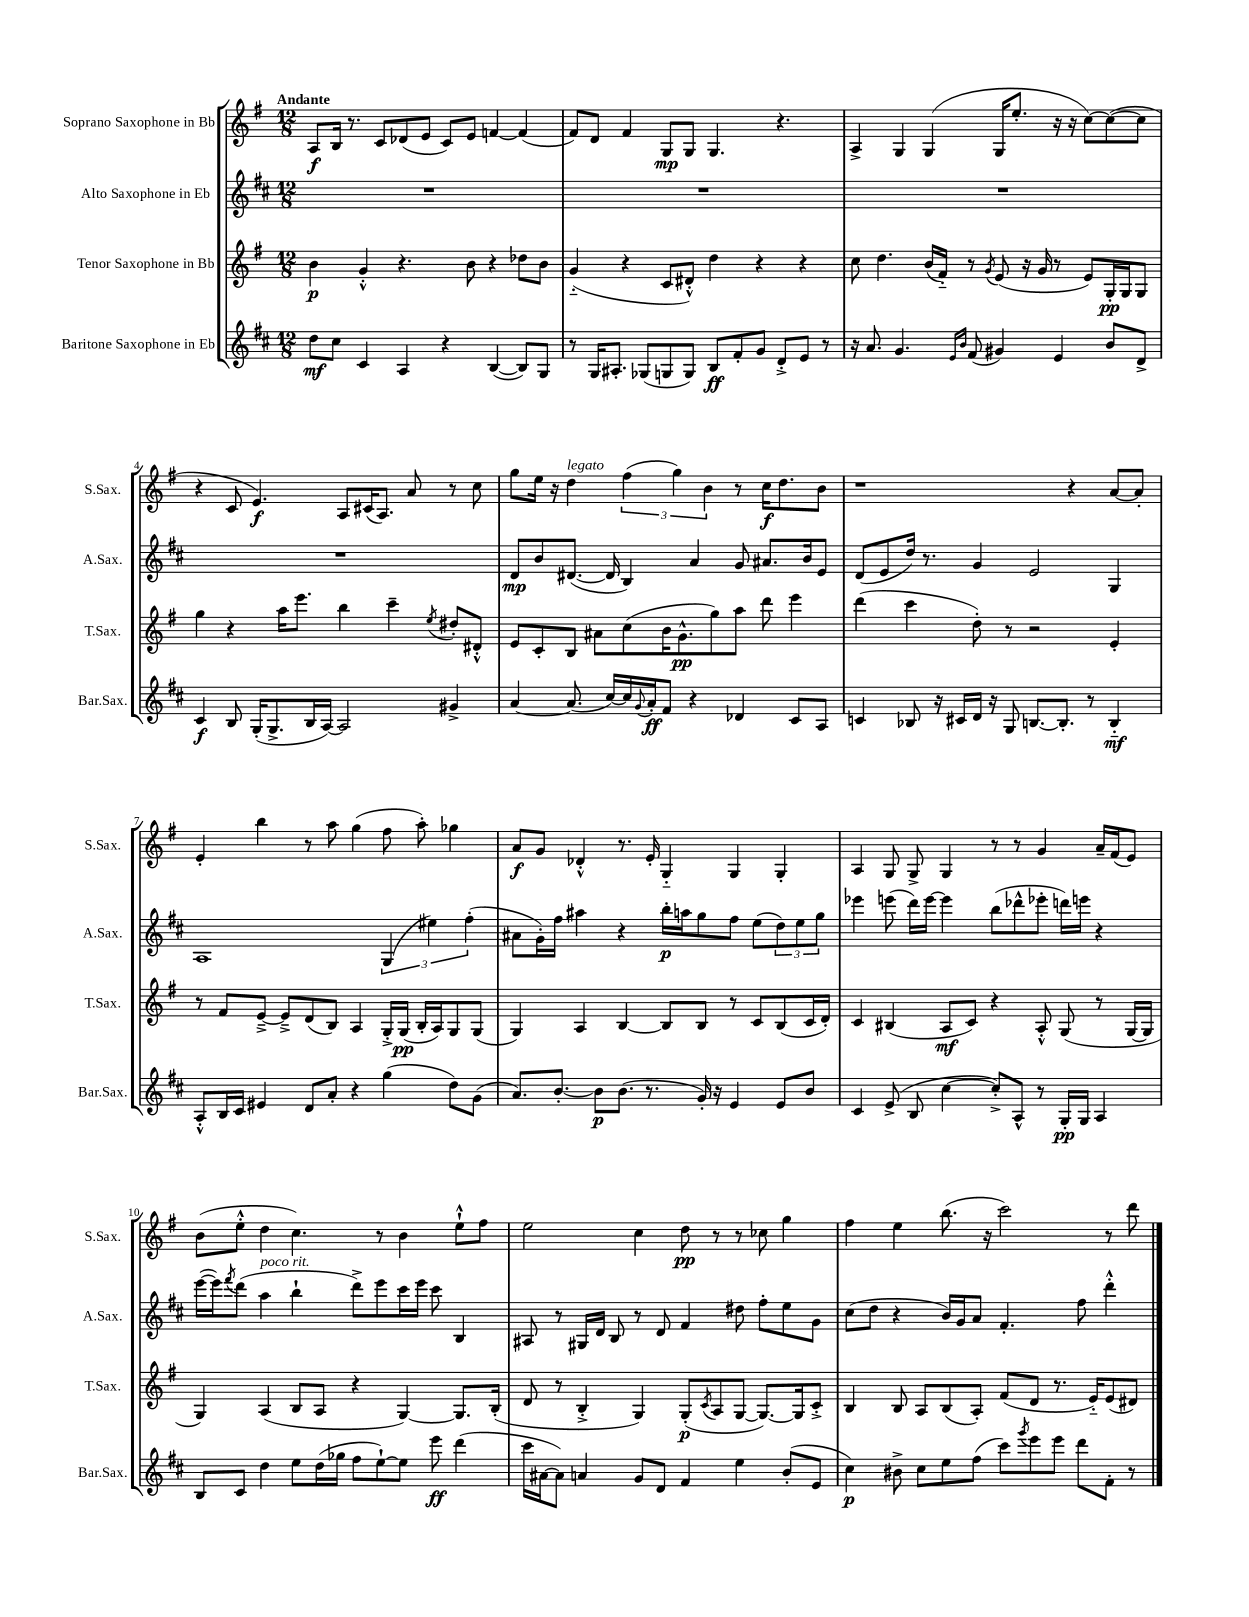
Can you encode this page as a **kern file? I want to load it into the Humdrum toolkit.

**kern	**kern	**kern	**kern
*staff4	*staff3	*staff2	*staff1
*clefG2	*clefG2	*clefG2	*clefG2
*k[f#c#]	*k[f#]	*k[f#c#]	*k[f#]
*M12/8	*M12/8	*M12/8	*M12/8
8dd	4b	1.r	8A
8cc#	.	.	16B
.	.	.	8.r
4c#	4g'^^	.	.
.	.	.	8c
4A	4.r	.	(8d-
.	.	.	8e
4r	.	.	8c)
.	8b	.	8e
([4B	4r	.	[4f
8B])	8dd-	.	(4f]
8G	8b	.	.
=	=	=	=
8r	(4g'~	1.r	8f#)
16G	.	.	8d
8.A#'	.	.	.
.	4r	.	4f#
(8G-	.	.	.
8G	8c	.	8G
8G)	8d#'^^)	.	8G
8B	4dd	.	4.G
8f#'	.	.	.
8g	4r	.	.
8d'^	.	.	4.r
8e	4r	.	.
8r	.	.	.
=	=	=	=
16r	8cc	1.r	4A^
8.a	.	.	.
.	4.dd	.	.
4.g	.	.	4G
.	(16b	.	(4G
.	16f#'~)	.	.
16qqe	.	.	.
16qqb	.	.	.
(8f#	8r	.	.
.	8qg	.	.
4g#)	(8e	.	16G
.	.	.	8.ee'
.	16r	.	.
.	16g	.	.
4e	8r	.	16r
.	.	.	16r
.	8e)	.	[8cc)
8b	16G'	.	(8cc_
.	16G	.	.
8d^	8G	.	8cc]
=	=	=	=
4c#	4gg	1.r	4r
8B	4r	.	8c
(16G'	.	.	4.e)
8.G^	.	.	.
.	16aa	.	.
.	8.eee	.	.
16B	.	.	.
[16A)	.	.	.
2A]	4bb	.	8A
.	.	.	(16c#
.	.	.	8.A)
.	4ccc~	.	.
.	.	.	8a
.	8qee	.	.
4g#^	8dd#'	.	8r
.	8d#'^^	.	8cc
=	=	=	=
[4a	8e	8d	8gg
.	8c'	8b	16ee
.	.	.	16r
(8.a]	8B	([8.d#	4dd
.	8a#	.	.
[16cc#)	.	16d#]	.
16cc#]	(8cc	4B)	(6ff#
8qqg	.	.	.
16a'	.	.	.
8f#	16b	.	.
.	.	.	6gg)
.	8.g^^	.	.
4r	.	4a	.
.	.	.	6b
.	8gg)	.	.
4d-	8aa	8g	8r
.	8ddd	8.a#	16cc
.	.	.	8.dd
8c#	4eee	.	.
.	.	16b	.
8A	.	8e	8b
=	=	=	=
4c	(4ddd	(8d	1r
.	.	8e	.
8B-	4ccc	16dd)	.
.	.	8.r	.
16r	.	.	.
16c#	.	.	.
16d	8dd')	4g	.
16r	.	.	.
8G	8r	.	.
[8.B	2r	2e	.
8.B']	.	.	.
.	.	.	4r
8r	.	.	.
4B'~	4e'	4G	[8a
.	.	.	8a']
=	=	=	=
8A'^^	8r	1A	4e'
16B	8f#	.	.
16c#	.	.	.
4e#	[8e~^	.	4bb
.	8e~^]	.	.
8d	(8d	.	8r
8a'	8B)	.	8aa
4r	4A	.	(4gg
(4gg	16G'^	(6G	8ff#
.	(16G	.	.
.	16B'	.	8aa')
.	.	6ee#)	.
.	16A)	.	.
8dd)	8G	.	4gg-
.	.	(6ff#'	.
(8g	(8G	.	.
=	=	=	=
8.a)	4G)	8a#	8a
.	.	16g')	8g
[8.b'	.	16ff#	.
.	4A	4aa#	4d-'^^
8b]	.	.	.
(8.b	[4B	4r	8.r
8.r	.	.	16e'
.	8B]	16bb'	4G'~
.	.	16aa	.
16g')	8B	8gg	.
16r	.	.	.
4e	8r	8ff#	4G
.	8c	(8ee	.
8e	(8B	12dd)	4G'
.	.	12ee	.
8b	16c	.	.
.	.	12gg	.
.	16d')	.	.
=	=	=	=
4c#	4c	4eee-	4A
(8e^	(4B#	(8eee	8G
8B	.	16ddd)	8G^
.	.	[16eee	.
[4cc#	8A	4eee]	4G
.	8c)	.	.
8cc#'^])	4r	(8bb	8r
8A^^	.	8ddd-^^	8r
8r	8A'^^	8eee-'	4g
16G'	(8G	16ddd)	.
16G	.	16eee	.
4A	8r	4r	16a~
.	.	.	(16f#
.	[16G	.	8e)
.	16G]	.	.
=	=	=	=
8B	4G)	([16eee	(8b
.	.	16eee])	.
.	.	8qfff#	.
8c#	.	(8ddd	8ee'^^
4dd	(4A	4aa	4dd
8ee	8B	4bb`	4.cc)
(16dd	8A	.	.
16gg-	.	.	.
8ff#	4r	8ddd^)	.
[8ee`)	.	8eee	8r
8ee]	[4G)	16ccc#	4b
.	.	16eee	.
8eee	.	8ccc#	.
(4ddd	8.G]	4B	8ee`^^
.	.	.	8ff#
.	(16B'	.	.
=	=	=	=
16ccc#	8d	8A#	2ee
[16a#	.	.	.
8a#])	8r	8r	.
4a	4B'^	16G#	.
.	.	16d	.
.	.	8B	.
8g	4G)	8r	4cc
8d	.	8d	.
4f#	(8G'	4f#	8dd
.	8qc	.	.
.	8A	.	8r
4ee	[8G	8dd#	8r
.	8.G_)	8ff#'	8cc-
(8b'	.	8ee	4gg
.	16G]	.	.
8e	8c'^	8g	.
=	=	=	=
4cc#)	4B	(8cc#	4ff#
.	.	8dd	.
8b#^	8B	4r	4ee
8cc#	8A	.	.
8ee	(8B	16b)	(8.bb
.	.	16g	.
(8ff#	8A')	8a	.
.	.	.	16r
8ccc#)	(8f#	4.f#'	2ccc)
8qggg	.	.	.
8eee	8d	.	.
8eee	8.r	.	.
8ddd	.	8ff#	.
.	16e'~)	.	.
8f#'	(8e	4ddd'^^	8r
8r	8d#)	.	8ddd
==	==	==	==
*-	*-	*-	*-
